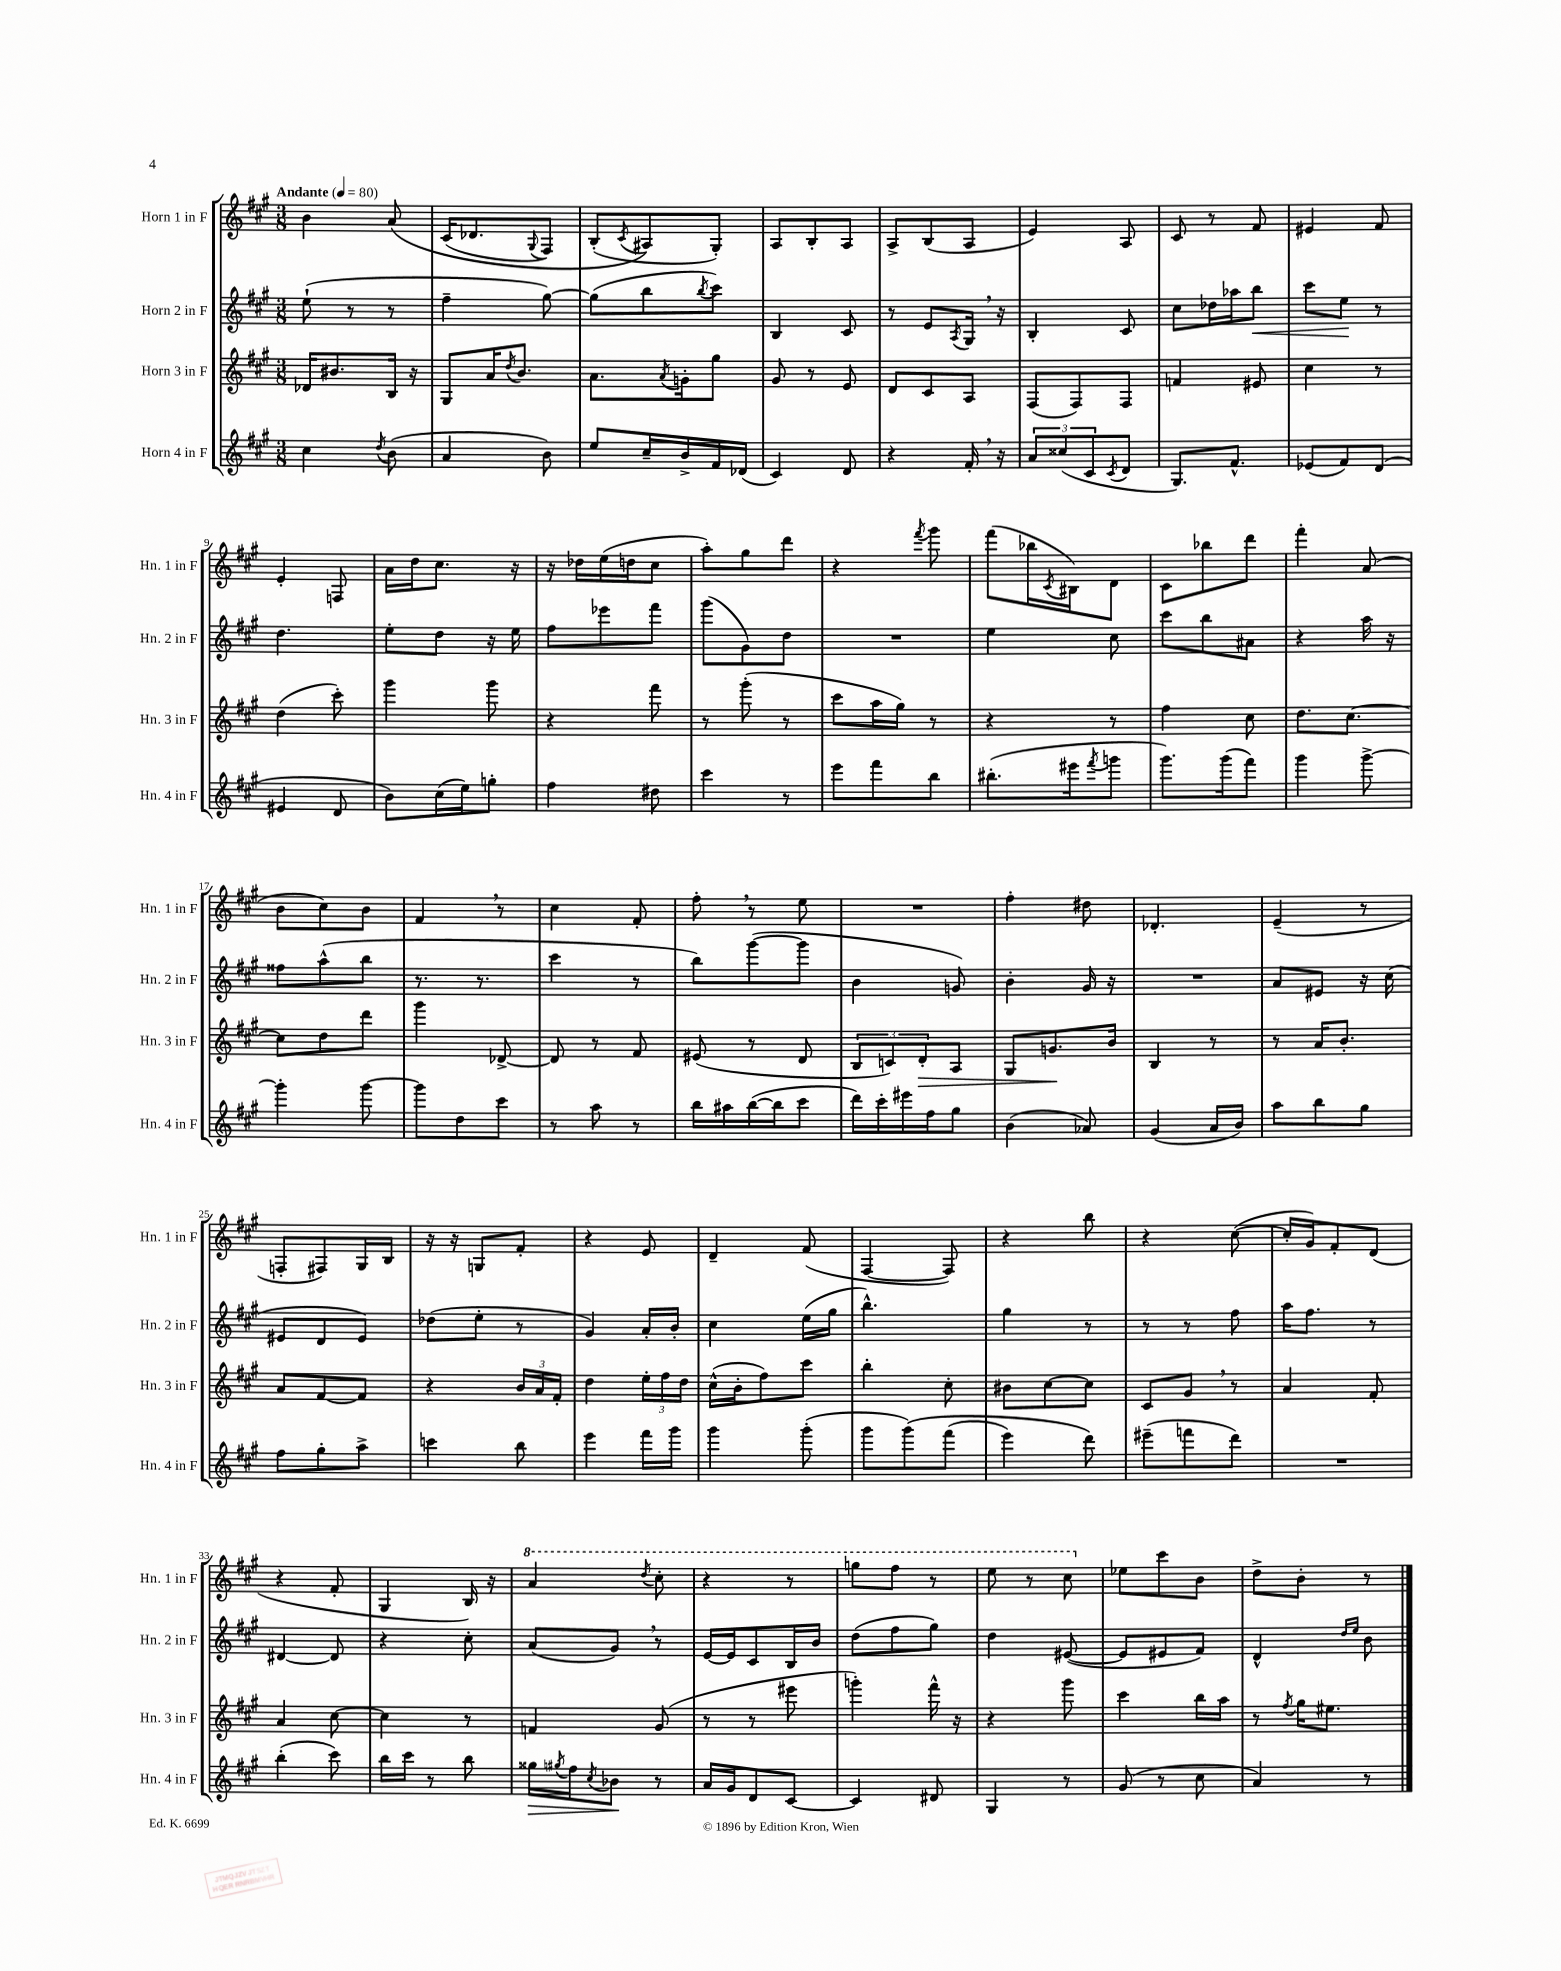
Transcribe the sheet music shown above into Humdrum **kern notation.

**kern	**kern	**kern	**kern
*staff4	*staff3	*staff2	*staff1
*clefG2	*clefG2	*clefG2	*clefG2
*k[f#c#g#]	*k[f#c#g#]	*k[f#c#g#]	*k[f#c#g#]
*M3/8	*M3/8	*M3/8	*M3/8
*MM80	*MM80	*MM80	*MM80
4cc#	16d-	(8ee`	4b
.	8.b#	.	.
.	.	8r	.
8qdd	.	.	.
(8b	16B	8r	&(8a
.	16r	.	.
=	=	=	=
4a	8G#	4ff#~	(16c#
.	.	.	8.d-
.	16a	.	.
.	8qdd	.	.
.	8.b	.	.
.	.	.	8qqG#
8b)	.	[8gg#)	8F#)
=	=	=	=
8ee	8.a	(8gg#]	(8B'
.	.	.	8qc#
16cc#~	.	8bb	8A#&)
.	8qa	.	.
16b^	16g'	.	.
.	.	8qbb	.
16f#	8gg#	8ccc#)	8G#')
(16d-	.	.	.
=	=	=	=
4c#)	8g#	4B	8A
.	8r	.	8B'
8d	8e	8c#	8A
=	=	=	=
4r	8d	8r	8A^
.	8c#	8e	(8B
.	.	8qA	.
16f#'	8A	16G#	8A
16r	.	16r	.
=	=	=	=
12a	(8F#	4B'	4e)
(12cc##	.	.	.
.	8F#)	.	.
12c#	.	.	.
8qc#	.	.	.
8d	8F#	8c#	8A
=	=	=	=
8.G#)	4f	8cc#	8c#
.	.	16dd-	8r
8.f#^^	.	16aa-	.
.	8e#	8bb	8f#
=	=	=	=
(8e-	4cc#	8ccc#	4e#
8f#)	.	8ee	.
(8d	8r	8r	8f#
=	=	=	=
4e#	(4dd	4.dd	4e'
8d	8ccc#')	.	8F
=	=	=	=
8b)	4ggg#	8ee'	16a
.	.	.	16dd
(16cc#	.	8dd	8.cc#
16ee)	.	.	.
8gg'	8ggg#	16r	.
.	.	16ee	16r
=	=	=	=
4ff#	4r	8ff#	16r
.	.	.	16dd-
.	.	8eee-	(16ee
.	.	.	16dd
8dd#	8fff#	8fff#	8cc#
=	=	=	=
4ccc#	8r	(8ggg#	8aa')
.	(8ggg#'	8g#)	8gg#
8r	8r	8dd	8ddd
=	=	=	=
8eee	8ccc#	4.r	4r
8fff#	16aa	.	.
.	16gg#)	.	.
.	.	.	8qfff#
8bb	8r	.	8ggg#
=	=	=	=
(8.bb#'	4r	4ee	(8fff#
.	.	.	16bb-
.	.	.	8qc#
16eee#	.	.	16B#)
8qfff#	.	.	.
8ggg	8r	8cc#	8d
=	=	=	=
8.ggg#)	4ff#	8ccc#	8c#
.	.	8bb	8bb-
(16ggg#	.	.	.
8fff#)	8cc#	8a#	8ddd
=	=	=	=
4ggg#	8.dd	4r	4fff#'
.	[8.cc#	.	.
[8ggg#^	.	16aa	(8a
.	.	16r	.
=	=	=	=
4ggg#']	8cc#]	8ff##	8b
.	8dd	(8aa^^	8cc#)
[8ggg#	8ddd	8bb	8b
=	=	=	=
8ggg#]	4ggg#	8.r	4f#
8dd	.	.	.
.	.	8.r	.
8ccc#	[8d-^	.	8r
=	=	=	=
8r	8d-]	4ccc#	4cc#
8aa	8r	.	.
8r	8f#	8r	8f#'
=	=	=	=
16bb	(8e#	8bb)	8ff#'
16aa#	.	.	.
([16bb	8r	([8ggg#	8r
16bb]	.	.	.
8ccc#	8d	8ggg#]	8ee
=	=	=	=
16ddd)	12B	4b	4.r
16ccc#'	.	.	.
.	12c)	.	.
16eee#	.	.	.
.	12d'	.	.
16ff#	.	.	.
8gg#	8A	8g)	.
=	=	=	=
(4b	8G#	4b'	4ff#'
.	8.g	.	.
8a-)	.	16g#	8dd#
.	16b	16r	.
=	=	=	=
(4g#	4B	4.r	4.d-'
16a	8r	.	.
16b)	.	.	.
=	=	=	=
8aa	8r	8a	(4e~
8bb	16a	8e#	.
.	8.b'	.	.
8gg#	.	16r	8r
.	.	(16cc#	.
=	=	=	=
8ff#	8a	8e#	8F'
8gg#'	[8f#	8d	8F#)
8aa^	8f#]	8e#)	16G#
.	.	.	16B
=	=	=	=
4ccc	4r	(8dd-	16r
.	.	.	16r
.	.	8ee'	8G
8bb	24b	8r	8f#'
.	24a	.	.
.	24f#'	.	.
=	=	=	=
4eee	4dd	4g#)	4r
16fff#	24ee'	16a'	8e
.	24ff#	.	.
16ggg#	.	16b'	.
.	24dd	.	.
=	=	=	=
4ggg#	(16cc#^^	4cc#	4d~
.	16b'	.	.
.	8ff#)	.	.
(8ggg#'	8ccc#	(16ee	(8f#
.	.	16gg#	.
=	=	=	=
8ggg#	4bb'	4.bb^^)	[4F#
&(8ggg#)	.	.	.
(8fff#	8cc#'	.	8F#])
=	=	=	=
4eee)	8b#	4gg#	4r
.	[8cc#	.	.
8ddd&)	8cc#]	8r	8bb
=	=	=	=
(8eee#~	8c#	8r	4r
8fff	8g#	8r	.
8ddd)	8r	8ff#	([8cc#
=	=	=	=
4.r	4a	16aa	16cc#']
.	.	8.ff#	16g#)
.	.	.	8f#'
.	8f#'	8r	(8d
=	=	=	=
(4bb'	4a	[4d#	4r
8ccc#)	[8cc#	8d#]	8f#'
=	=	=	=
16bb	4cc#]	4r	4G#
16ccc#	.	.	.
8r	.	.	.
8bb	8r	8cc#'	16B)
.	.	.	16r
=	=	=	=
16gg##	4f	(8a	4aa
8qgg#	.	.	.
16ff#	.	.	.
8qcc#	.	.	.
8b-	.	8g#)	.
.	.	.	8qddd
8r	(8g#	8r	8ccc#'
=	=	=	=
16a	8r	[16e	4r
16g#	.	16e]	.
8d	8r	8c#	.
[8c#	8eee#	16B	8r
.	.	16b	.
=	=	=	=
4c#]	4ggg')	(8dd	8ggg
.	.	8ff#	8fff#
8d#	16fff#^^	8gg#)	8r
.	16r	.	.
=	=	=	=
4G#	4r	4dd	8eee
.	.	.	8r
8r	8ggg#	([8e#	8ccc#
=	=	=	=
(8g#	4ccc#	8e#]	8ee-
8r	.	8e#	8ccc#
8cc#	16bb	8f#)	8b
.	16aa	.	.
=	=	=	=
4a)	8r	4d^^	8dd^
.	8qff#	.	.
.	16gg#	.	8b'
.	8.ee#	.	.
.	.	16qqdd	.
.	.	16qqee	.
8r	.	8b	8r
==	==	==	==
*-	*-	*-	*-
